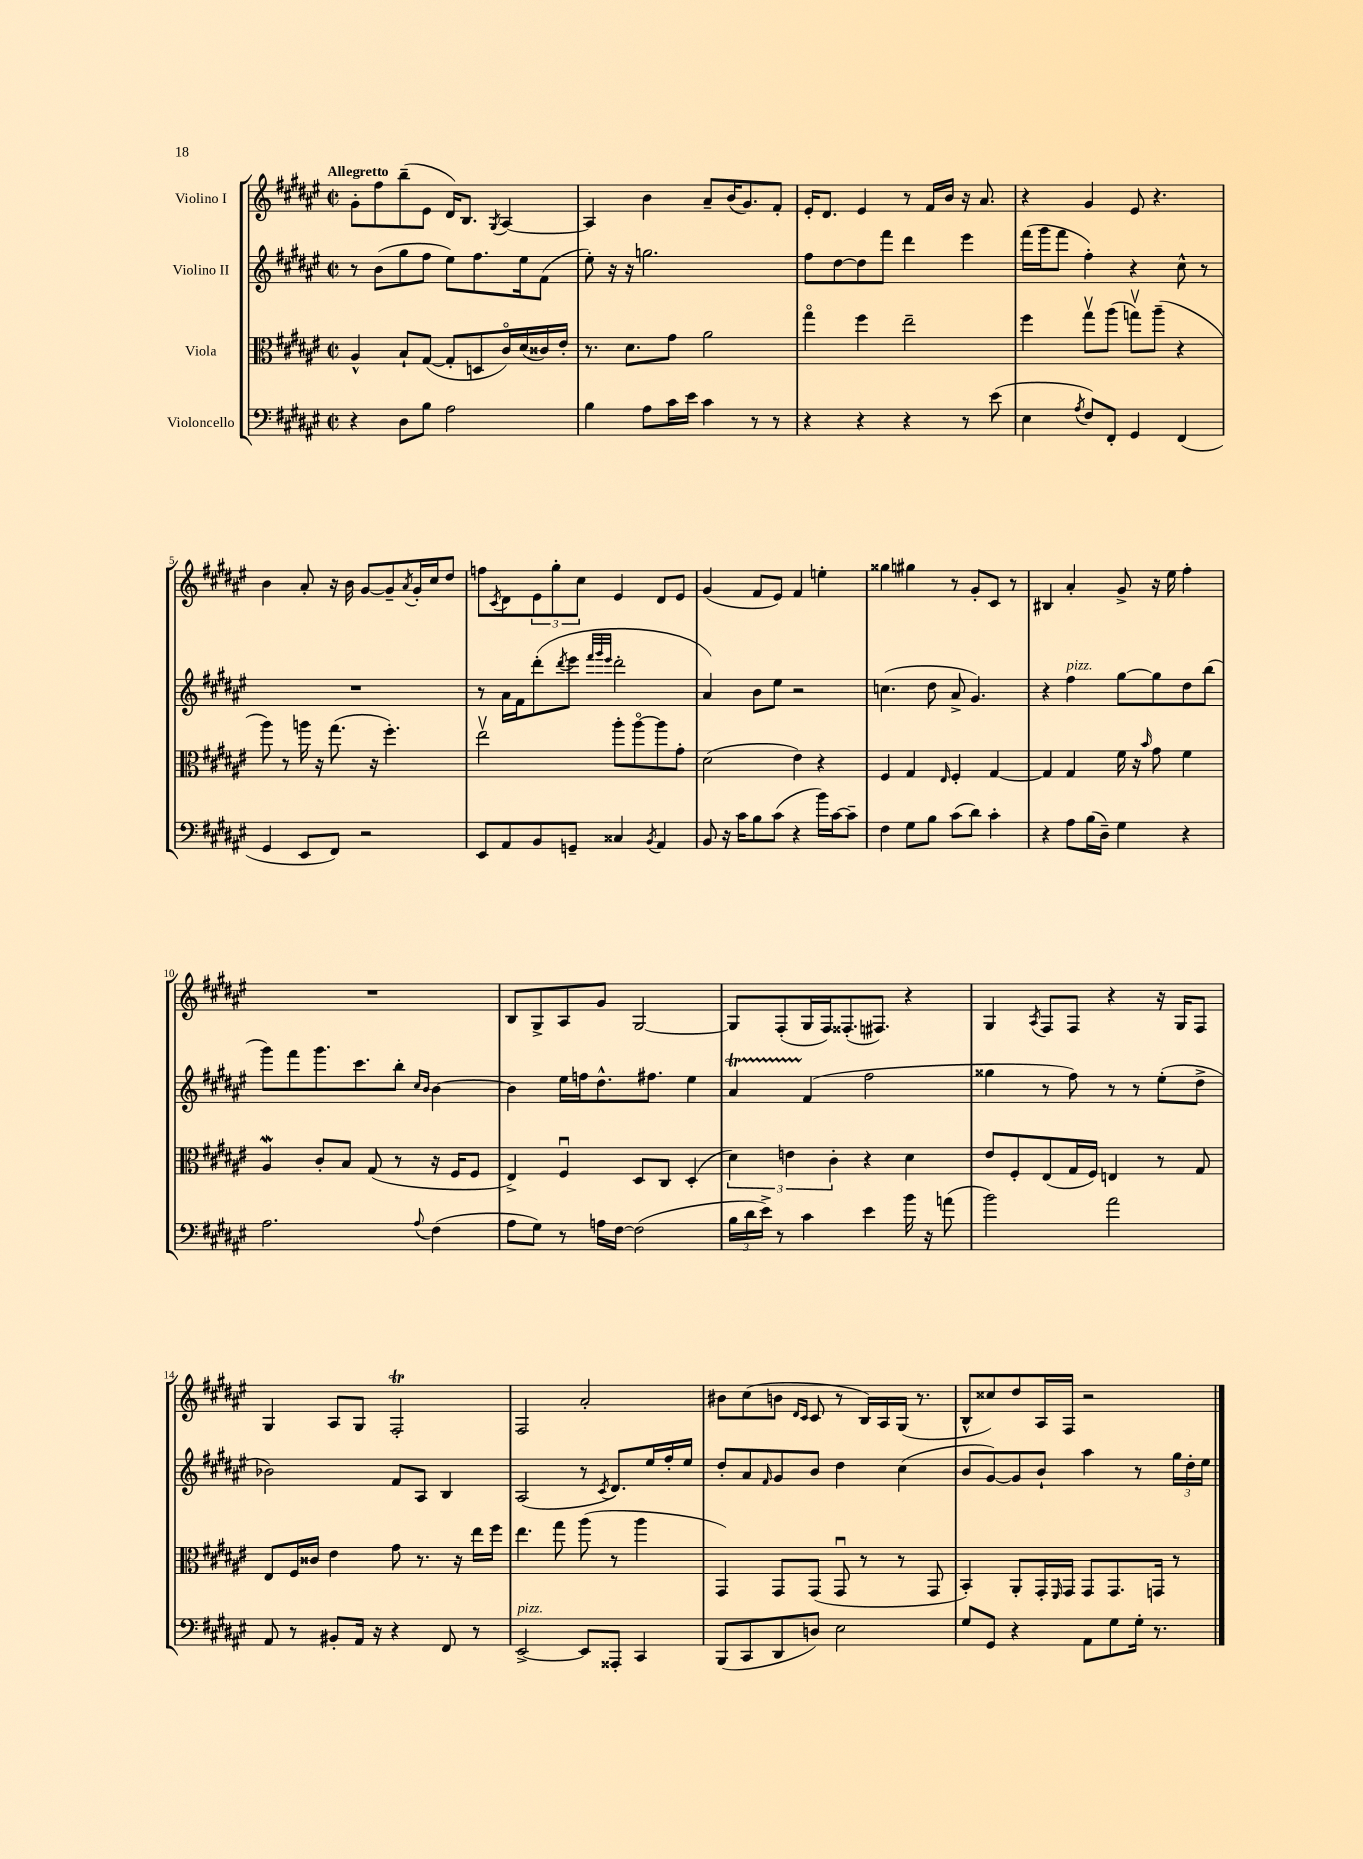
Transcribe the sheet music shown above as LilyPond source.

<<
\new StaffGroup <<
\new Staff = "s0" \with { instrumentName = "Violino I" } {
    \clef treble \key fis \major \defaultTimeSignature \time 2/2 \tempo "Allegretto"
    gis'8-. fis''8 b''8--( eis'8 dis'16) b8. \acciaccatura { gis8 } ais4~ |
    ais4 b'4 ais'8-- b'16( gis'8.) fis'8-. |
    eis'16-. dis'8. eis'4 r8 fis'16 b'16 r16 ais'8. |
    r4 gis'4 eis'8 r4. |
    b'4 ais'8-. r16 b'16 gis'8~ gis'8-- \acciaccatura { ais'8 } gis'16-. cis''16 dis''8 |
    f''8 \acciaccatura { cis'8 } dis'8 \tuplet 3/2 { eis'8 gis''8-. cis''8 } eis'4 dis'8 eis'8 |
    gis'4( fis'8 eis'8) fis'4 e''4-. |
    gisis''4 gis''4 r8 gis'8-. cis'8 r8 |
    bis4 ais'4-. gis'8-> r16 eis''16 fis''4-. |
    R1 |
    b8 gis8-> ais8 gis'8 gis2~ |
    gis8 fis8-.( gis16 fis16) fisis8.-.( fis8.) r4 |
    gis4 \acciaccatura { ais8 } fis8 fis8 r4 r16 gis16 fis8 |
    gis4 ais8 gis8 fis2-.\trill |
    fis2 ais'2-. |
    bis'8 cis''8( b'8 \grace { dis'16 cis'16 } cis'8 r8 b16) ais16 gis16( r8. |
    b8-^ cisis''8) dis''8 ais16 fis16 r2 \bar "|." |
}
\new Staff = "s1" \with { instrumentName = "Violino II" } {
    \clef treble \key fis \major \defaultTimeSignature \time 2/2
    r8 b'8( gis''8 fis''8 eis''8) fis''8. eis''16 fis'8( |
    eis''8-.) r16 r16 g''2. |
    fis''8 dis''8~ dis''8 fis'''8 dis'''4 eis'''4 |
    fis'''16( gis'''16 fis'''8 fis''4-.) r4 cis''8-^ r8 |
    R1 |
    r8 ais'16 fis'16 dis'''8-.( \acciaccatura { dis'''8 } eis'''8 \grace { fis'''32 gis'''32 eis'''32 } dis'''2-. |
    ais'4) b'8 eis''8 r2 |
    c''4.( dis''8 ais'8-> gis'4.) |
    r4 fis''4^\markup { \italic "pizz." } gis''8~ gis''8 dis''8 b''8( |
    gis'''8) fis'''8 gis'''8. cis'''8. b''8-. \grace { cis''16 b'16 } b'4~ |
    b'4 eis''16 f''16 dis''8.-^ fis''8. eis''4 |
    ais'4\startTrillSpan fis'4\stopTrillSpan( fis''2 |
    gisis''4 r8 fis''8) r8 r8 eis''8-.( dis''8-> |
    bes'2) fis'8 ais8 b4 |
    ais2( r8 \acciaccatura { cis'8 } dis'8.) eis''16 fis''16-. eis''16 |
    dis''8-. ais'8 \grace { fis'16 } gis'8 b'8 dis''4 cis''4( |
    b'8 gis'8~) gis'8 b'8-! ais''4 r8 \tuplet 3/2 { gis''16 dis''16-. eis''16 } \bar "|." |
}
\new Staff = "s2" \with { instrumentName = "Viola" } {
    \clef alto \key fis \major \defaultTimeSignature \time 2/2
    ais4-^ b8-! gis8~( gis8-. d8 cis'16\flageolet) dis'16( cisis'16) eis'16-. |
    r8. dis'8. gis'8 ais'2 |
    gis''4\flageolet fis''4 eis''2-- |
    fis''4 gis''8\upbow ais''8( g''8\upbow) ais''8--( r4 |
    ais''8) r8 a''16 r16 gis''8.( r16 fis''4.-.) |
    eis''2\upbow ais''8-. ais''8~\flageolet ais''8 gis'8-. |
    dis'2( eis'4) r4 |
    fis4 gis4 \grace { eis16 } fis4-. gis4~ |
    gis4 gis4 fis'16 r16 \grace { b'16 } gis'8 fis'4 |
    ais4\mordent cis'8-. b8 gis8( r8 r16 fis16 fis8 |
    eis4->) fis4\downbow dis8 cis8 dis4-.( |
    \tuplet 3/2 { dis'4) e'4 cis'4-. } r4 dis'4 |
    eis'8 fis8-. eis8( gis16 fis16) e4 r8 gis8 |
    eis8 fis16 cisis'16 eis'4 gis'8 r8. r16 eis''16 fis''16 |
    eis''4. gis''8 ais''8( r8 ais''4 |
    gis,4) gis,8 gis,8( gis,8\downbow r8 r8 gis,8 |
    b,4-.) ais,8-. gis,16-. \grace { fis,16 } gis,16 gis,8 gis,8. g,16 r8 \bar "|." |
}
\new Staff = "s3" \with { instrumentName = "Violoncello" } {
    \clef bass \key fis \major \defaultTimeSignature \time 2/2
    r4 dis8 b8 ais2 |
    b4 ais8 cis'16 eis'16 cis'4 r8 r8 |
    r4 r4 r4 r8 eis'8( |
    eis4 \acciaccatura { ais8 } fis8) fis,8-. gis,4 fis,4( |
    gis,4 eis,8 fis,8) r2 |
    eis,8 ais,8 b,8 g,8-- cisis4 \acciaccatura { b,8 } ais,4 |
    b,8 r16 cis'16 b8 cis'8( r4 b'16) cis'16~ cis'8-- |
    fis4 gis8 b8 cis'8( dis'8) cis'4-. |
    r4 ais8 b16( dis16--) gis4 r4 |
    ais2. \appoggiatura { ais8 } fis4( |
    ais8 gis8) r8 a16 fis16~ fis2( |
    \tuplet 3/2 { b16 dis'16 eis'16->) } r8 cis'4 eis'4 b'16 r16 a'8( |
    b'2) ais'2 |
    ais,8 r8 bis,8-. ais,16 r16 r4 fis,8 r8 |
    eis,2~->^\markup { \italic "pizz." } eis,8 aisis,,8-. cis,4 |
    b,,8( cis,8 dis,8 d8) eis2 |
    gis8 gis,8 r4 ais,8 gis8 gis16-. r8. \bar "|." |
}
>>
>>
